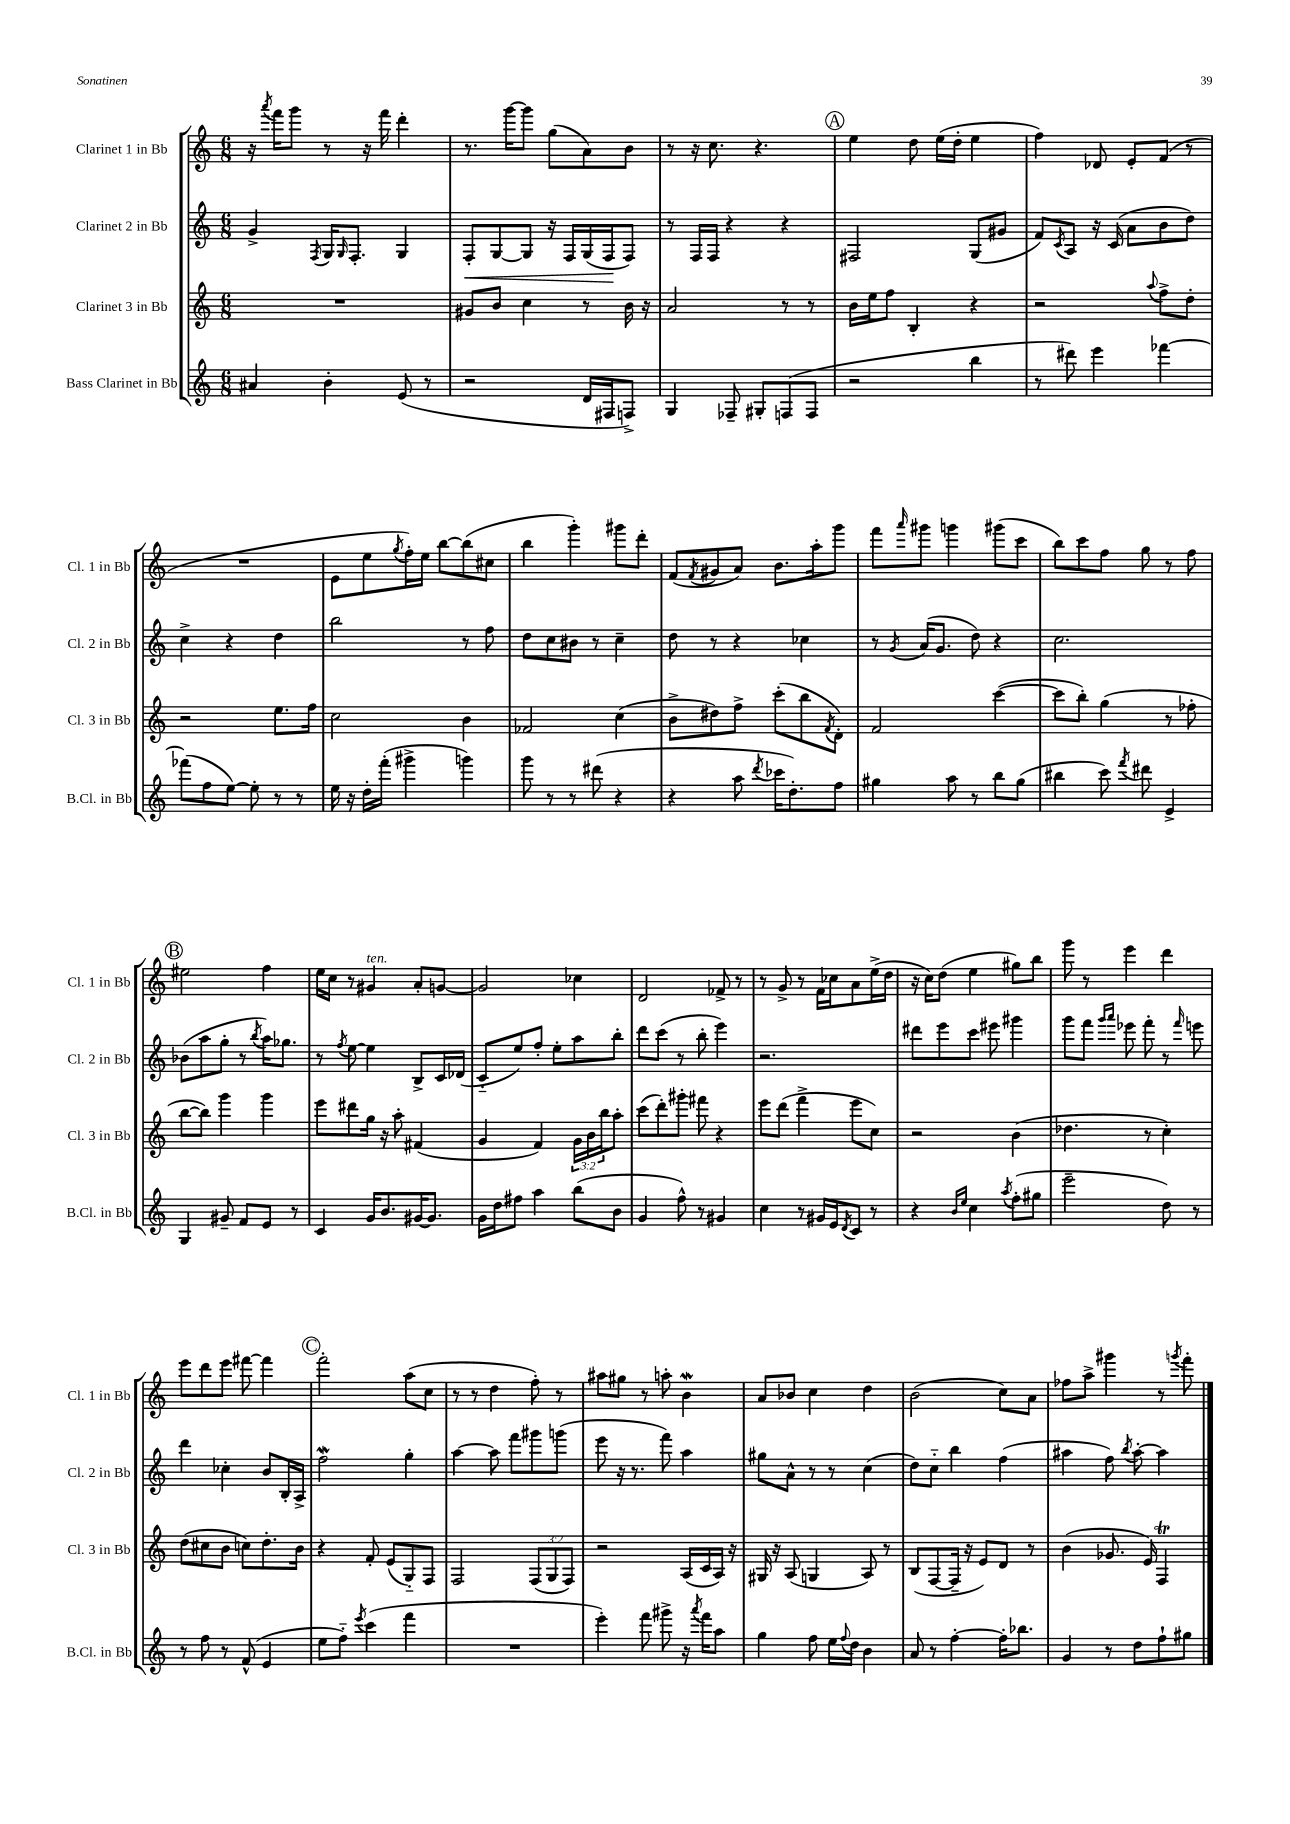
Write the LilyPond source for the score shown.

<<
\new StaffGroup <<
\new Staff = "s0" \with { instrumentName = "Clarinet 1 in Bb" shortInstrumentName = "Cl. 1 in Bb" } {
    \clef treble \key c \major \numericTimeSignature \time 6/8
    r16 \acciaccatura { a'''8 } f'''16 g'''8 r8 r16 f'''16 d'''4-. |
    r8. g'''16~ g'''8 g''8( a'8) b'8 |
    r8 r16 c''8. r4. |
    \mark \markup { \circle "A" } e''4 d''8 e''16( d''16-. e''4 |
    f''4) des'8 e'8-. f'8( r8 |
    R2. |
    e'8 e''8 \acciaccatura { g''8 } f''16-.) e''16 b''8~ b''8( cis''8 |
    b''4 g'''4-.) gis'''8 d'''8-. |
    f'8( \acciaccatura { f'8 } gis'8 a'8) b'8. a''16-. g'''8 |
    f'''8 \grace { a'''16 } gis'''8 g'''4 gis'''8( c'''8 |
    b''8) c'''8 f''8 g''8 r8 f''8 |
    \mark \markup { \circle "B" } eis''2 f''4 |
    e''16 c''16 r8 gis'4^\markup { \italic "ten." } a'8-. g'8~ |
    g'2 ces''4 |
    d'2 fes'8-> r8 |
    r8 g'8-> r8 f'16 ces''16 a'8 e''16->( d''16 |
    r16 c''16) d''8( e''4 gis''8) b''8 |
    g'''8 r8 e'''4 d'''4 |
    e'''8 d'''8 e'''8 fis'''8~ fis'''4 |
    \mark \markup { \circle "C" } f'''2-. a''8( c''8 |
    r8 r8 d''4 f''8-.) r8 |
    ais''8 gis''8 r8 a''8-. b'4\mordent |
    a'8 bes'8 c''4 d''4 |
    b'2( c''8) a'8 |
    fes''8 a''8-> gis'''4 r8 \acciaccatura { g'''8 } f'''8-. \bar "|." |
}
\new Staff = "s1" \with { instrumentName = "Clarinet 2 in Bb" shortInstrumentName = "Cl. 2 in Bb" } {
    \clef treble \key c \major \numericTimeSignature \time 6/8
    g'4-> \acciaccatura { f8 } g16 \grace { g16 } f8.-. g4 |
    f8-.\< g8~ g8 r16 f16 g16( f16\! f8) |
    r8 f16 f16 r4 r4 |
    \mark \markup { \circle "A" } fis2 g8( gis'8 |
    f'8) \acciaccatura { c'8 } a8 r16 c'16( a'8 b'8 d''8) |
    c''4-> r4 d''4 |
    b''2 r8 f''8 |
    d''8 c''8 bis'8 r8 c''4-- |
    d''8 r8 r4 ces''4 |
    r8 \acciaccatura { g'8 } a'16( g'8. d''8) r4 |
    c''2. |
    \mark \markup { \circle "B" } bes'8( a''8 g''8-. r8 \acciaccatura { b''8 } a''16) ges''8. |
    r8 \acciaccatura { f''8 } e''8~ e''4 b8-> c'16 des'16( |
    c'8-_ e''8) f''8-. e''8-. a''8 b''8-. |
    d'''8 c'''8( r8 b''8-. e'''4) |
    r2. |
    dis'''8 e'''8 c'''8 eis'''8 gis'''4 |
    g'''8 f'''8 \grace { g'''16 a'''16 } ees'''8 f'''8-. r8 \grace { f'''16 } e'''8 |
    d'''4 ces''4-. b'8 b16-. a16-> |
    \mark \markup { \circle "C" } f''2\mordent g''4-. |
    a''4~ a''8 f'''8 gis'''8 g'''8( |
    e'''8 r16 r8. f'''8) a''4 |
    gis''8 a'8-^ r8 r8 c''4( |
    d''8) c''8-_ b''4 f''4( |
    ais''4 f''8) \acciaccatura { b''8 } ais''8~-. ais''4 \bar "|." |
}
\new Staff = "s2" \with { instrumentName = "Clarinet 3 in Bb" shortInstrumentName = "Cl. 3 in Bb" } {
    \clef treble \key c \major \numericTimeSignature \time 6/8 \override Staff.TupletNumber.text = #tuplet-number::calc-fraction-text
    R2. |
    gis'8 b'8 c''4 r8 b'16 r16 |
    a'2 r8 r8 |
    \mark \markup { \circle "A" } b'16 e''16 f''8 b4-. r4 |
    r2 \appoggiatura { a''8 } f''8-> d''8-. |
    r2 e''8. f''16 |
    c''2 b'4 |
    fes'2 c''4( |
    b'8-> dis''8) f''8-> c'''8-.( b''8 \acciaccatura { f'8 } d'8-.) |
    f'2 c'''4~( |
    c'''8 b''8-.) g''4( r8 fes''8-. |
    \mark \markup { \circle "B" } b''8~ b''8) g'''4 g'''4 |
    e'''8 dis'''8 g''16 r16 a''8-. fis'4( |
    g'4 f'4) \tuplet 3/2 { g'16 b'16 b''16 } a''8-. |
    c'''8( d'''8-.) gis'''8-. fis'''8 r4 |
    e'''8 d'''8( f'''4-> e'''8 c''8) |
    r2 b'4( |
    des''4. r8 c''4-.) |
    d''8( cis''8 b'8 c''8) d''8.-. b'16 |
    \mark \markup { \circle "C" } r4 f'8-. e'8( g8-_) f8 |
    f2 \tuplet 3/2 { f8( g8 f8) } |
    r2 a16( c'16 a16) r16 |
    gis16 r16 a8( g4 a8) r8 |
    b8( f8~ f16-- r16 e'8) d'8 r8 |
    b'4( ges'8. e'16) f4\trill \bar "|." |
}
\new Staff = "s3" \with { instrumentName = "Bass Clarinet in Bb" shortInstrumentName = "B.Cl. in Bb" } {
    \clef treble \key c \major \numericTimeSignature \time 6/8
    ais'4 b'4-. e'8( r8 |
    r2 d'16 fis16 f8->) |
    g4 fes8-- gis8-. f8( f8 |
    \mark \markup { \circle "A" } r2 b''4 |
    r8 dis'''8) e'''4 fes'''4~ |
    fes'''8( f''8 e''8~) e''8-. r8 r8 |
    e''16 r16 d''16-. f'''16-.( gis'''4-> g'''4) |
    g'''8 r8 r8 dis'''8( r4 |
    r4 a''8 \acciaccatura { d'''8 } ces'''16 d''8.-.) f''8 |
    gis''4 a''8 r8 b''8 gis''8( |
    bis''4 c'''8) \acciaccatura { f'''8 } dis'''8 e'4-> |
    \mark \markup { \circle "B" } g4 gis'8-- f'8 e'8 r8 |
    c'4 g'16 b'8. gis'16~ gis'8. |
    g'16 d''16 fis''8 a''4 b''8( b'8 |
    g'4 f''8-^) r8 gis'4 |
    c''4 r8 gis'16 e'16 \acciaccatura { d'8 } c'8 r8 |
    r4 \grace { b'16 e''16 } c''4 \acciaccatura { a''8 } f''8-.( gis''8 |
    e'''2-- d''8) r8 |
    r8 f''8 r8 f'8-^( e'4 |
    \mark \markup { \circle "C" } e''8 f''8-_) \acciaccatura { e'''8 } c'''4( f'''4 |
    R2. |
    e'''4-.) f'''8 gis'''8-> r16 \acciaccatura { a'''8 } f'''16 a''8 |
    g''4 f''8 e''16 \appoggiatura { f''8 } d''16 b'4 |
    a'8 r8 f''4~-. f''16-. bes''8. |
    g'4 r8 d''8 f''8-! gis''8 \bar "|." |
}
>>
>>
\layout { \context { \Score \remove "Bar_number_engraver" } }
